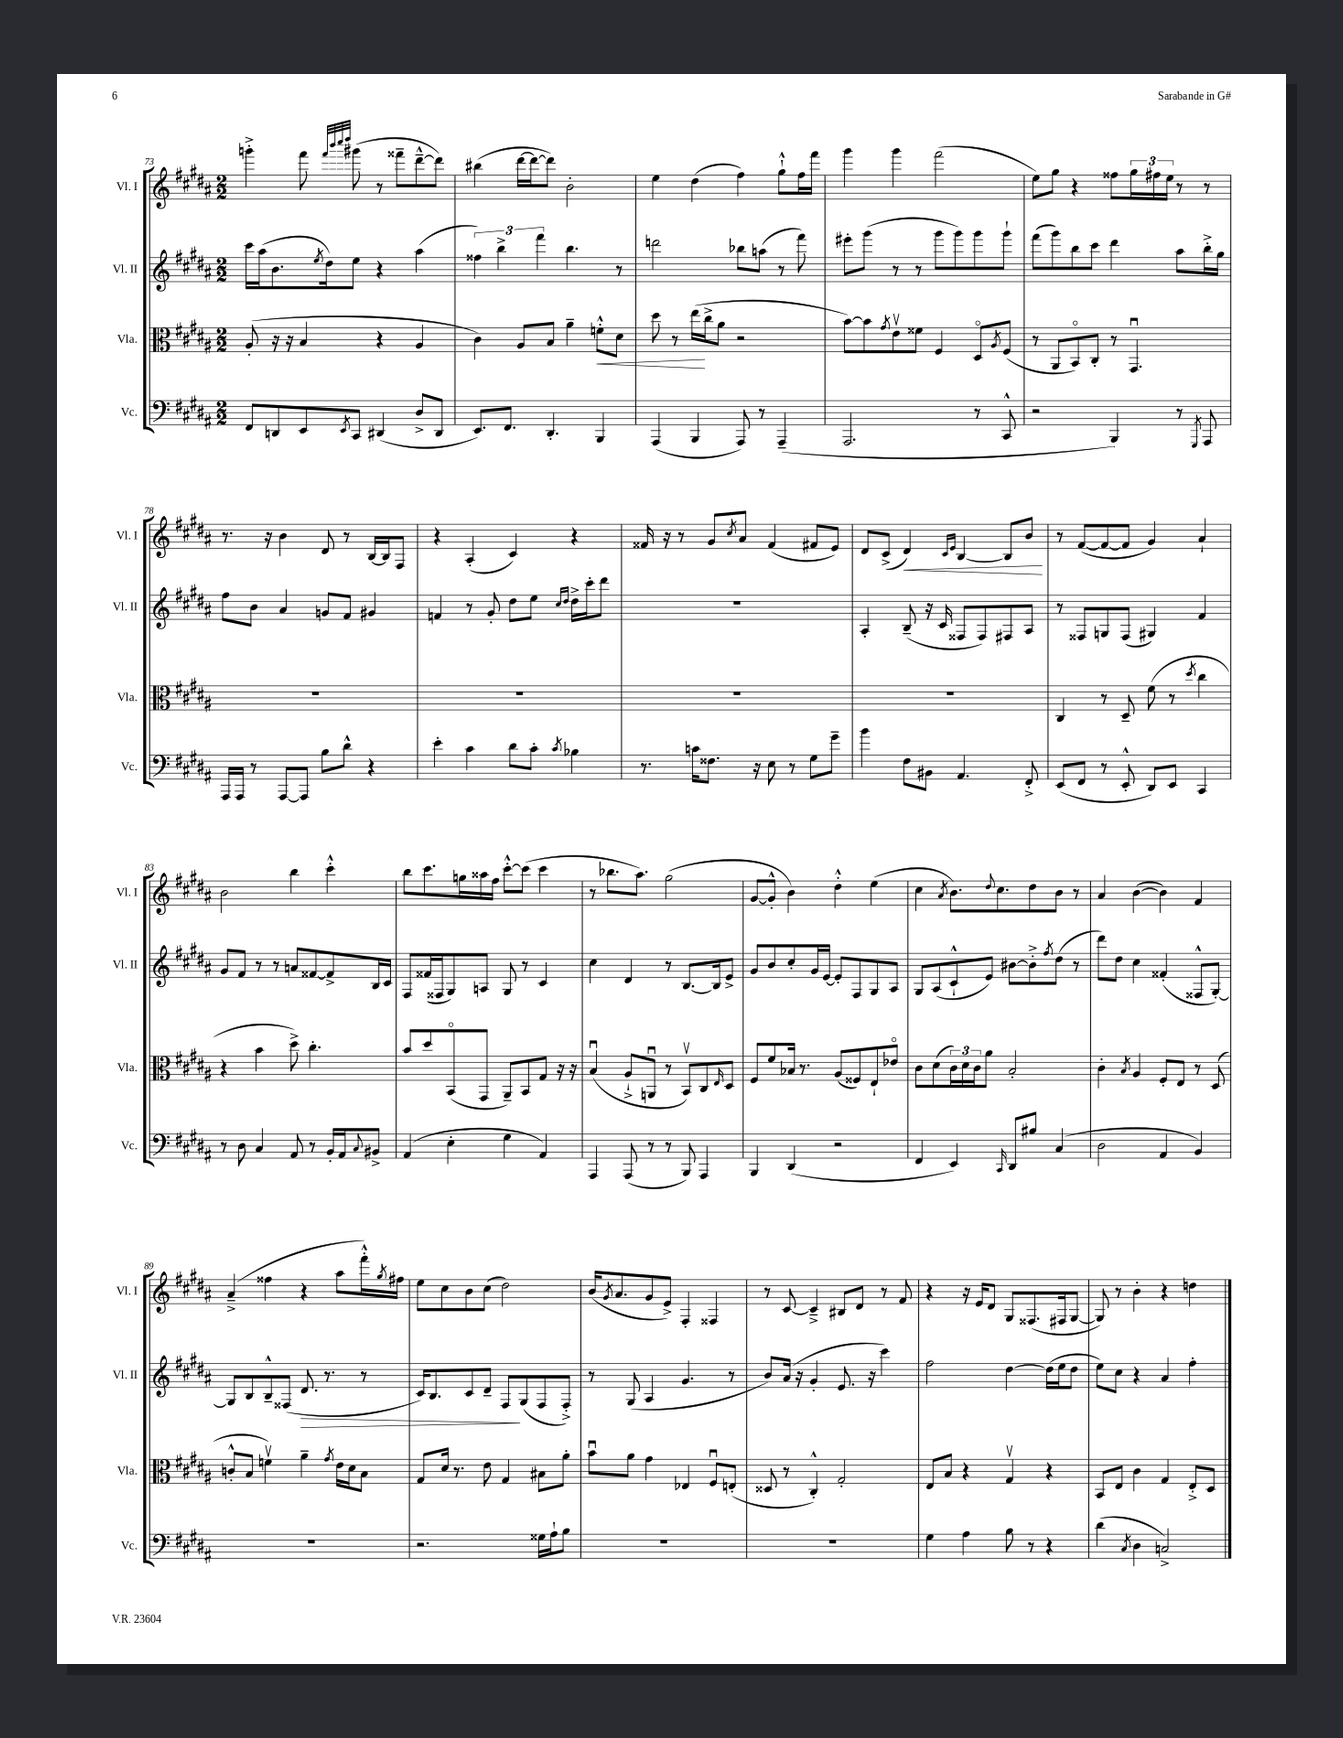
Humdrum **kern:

**kern	**kern	**kern	**kern
*staff4	*staff3	*staff2	*staff1
*clefF4	*clefC3	*clefG2	*clefG2
*k[f#c#g#d#a#]	*k[f#c#g#d#a#]	*k[f#c#g#d#a#]	*k[f#c#g#d#a#]
*M2/2	*M2/2	*M2/2	*M2/2
8FF#	(8A#'	16ccc#	4ggg'^
.	.	(16aa#	.
8DD	16r	8.b	.
.	16r	.	.
8EE	4B	.	8fff#
.	.	8qee	.
.	.	16dd#)	.
.	.	.	32qqfff#
.	.	.	32qqbbb
.	.	.	32qqcccc#
8qEE	.	.	32qqdddd#
8CC#	.	8ee	(8ggg#
(4DD#	4r	4r	8r
.	.	.	8fff##~
8D#^	4A#	(4aa#	[8ddd#~^^
8DD#	.	.	8ddd#])
=	=	=	=
8.EE)	4c#)	6ff##)	(4bb#
.	.	6bb^	.
8.FF#	.	.	.
.	8A#	.	[16ddd#
.	.	.	16ddd#_
.	.	6fff#	.
4.DD#'	8B	.	8ddd#])
.	4a#~	4.bb	2b'
4BBB	8f'^^	.	.
.	8d#	8r	.
=	=	=	=
(4AAA#	8dd#	2ddd	4ee
.	8r	.	.
4BBB	(16ee	.	(4dd#
.	16cc#^	.	.
.	8a#	.	.
8AAA#)	2r	8bb-	4ff#)
8r	.	(8aa	.
(4AAA#~	.	8r	8gg#`^^
.	.	8fff#)	16ff#
.	.	.	16fff#
=	=	=	=
2.AAA#	[8b)	8eee#'	4ggg#
.	8b]	(8ggg#	.
.	8qg#	.	.
.	8ev	8r	4ggg#
.	8f##	8r	.
.	4F#	8ggg#	(2fff#
.	.	8ggg#)	.
8r	8D#o	8ggg#	.
.	8qA#	.	.
8CC#^^	(8F#	8ggg#`	.
=	=	=	=
2r	8r	(8fff#	8ee)
.	8AA#	8ggg#)	8gg#
.	8BBo)	8bb	4r
.	8C#'	8ccc#	.
4BBB)	8r	4ddd#	8ff##
.	4.GG#u	.	24gg#
.	.	.	24ff#
.	.	.	24ee
8r	.	8aa#	8r
8qGGG#	.	.	.
8AAA#	.	16bb'^	8r
.	.	16gg#	.
=	=	=	=
16AAA#	1r	8ff#	8.r
16AAA#	.	.	.
8r	.	8b	.
.	.	.	16r
[8AAA#	.	4a#	4b
8AAA#]	.	.	.
8B	.	8g	8d#
8d#^^	.	8f#	8r
4r	.	4g#	[16B
.	.	.	16B]
.	.	.	8F#
=	=	=	=
4e'	1r	4f	4r
4c#	.	8r	(4A#'
.	.	8g#'	.
8d#	.	8dd#	4c#)
8c#'	.	8ee	.
.	.	16qqcc#	.
8qc#	.	16qqdd#	.
4B-	.	16dd#^	4r
.	.	16ccc#'	.
.	.	8ddd#	.
=	=	=	=
8.r	1r	1r	16f##
.	.	.	16r
.	.	.	8r
16c	.	.	.
8.F##	.	.	8g#
.	.	.	8qcc#
.	.	.	8a#
16r	.	.	.
8E	.	.	(4f##
8r	.	.	.
8G#	.	.	8f#
8g#~	.	.	8e)
=	=	=	=
4b	1r	4A#'	8d#
.	.	.	(8c#^
8F#	.	(8B~	4d#)
8BB#	.	16r	.
.	.	16c#	.
.	.	.	16qqc#
.	.	.	16qqe
4.AA#	.	8F##	[4B
.	.	8F##)	.
.	.	8F#	8B]
8FF#'^	.	8A#	8b
=	=	=	=
(8EE	4C#	8r	8r
8FF#	.	8F##	([8f#
8r	8r	8G	8f#_
8EE'^^	8D#~	(8F##	8f#]
8DD#)	(8f#	4G#)	4g#)
8EE	8r	.	.
.	8qdd#	.	.
4CC#	4cc#	4f#	4a#`
=	=	=	=
8r	4r	8g#	2b
8D#	.	8f#	.
4C#	4b	8r	.
.	.	8r	.
8AA#	8dd#^)	8a	4bb
8r	4.cc#'	[8f##	.
16BB'	.	8f##^]	4ccc#'^^
16AA#	.	.	.
8qqC#	.	.	.
8BB#^	.	16B	.
.	.	16c#	.
=	=	=	=
(4AA#	8b	8F#	8bb
.	8dd#	(16f##	8.ccc#
.	.	16F##	.
4E'	(8BBo	8G#)	.
.	.	.	16gg
.	8GG#	8A	16aa##
.	.	.	16ff#
4G#	8AA#~)	8G#	[8ccc#'^^
.	8BB	8r	(8ccc#]
4AA#)	8G#	4c#	4ccc#
.	16r	.	.
.	16r	.	.
=	=	=	=
4AAA#	(4Bu	4cc#	8r
.	.	.	8.bb-
(8AAA#	8A#`^	4d#	.
.	.	.	8.aa#)
8r	8AAu	.	.
8r	8r	8r	(2gg#
8BBB)	8BBv)	[8.B	.
4AAA#	8C#	.	.
.	.	16B]	.
.	16qqE	.	.
.	8D#	8e^	.
=	=	=	=
4BBB	8F#	8g#	[8g#
.	8f#	8b	8g#'^^]
(4DD#	16B-	8cc#'	4b)
.	8.r	.	.
.	.	16g#	.
.	.	[16e	.
2r	(8A#	8e']	4dd#'^^
.	8F##)	8F#	.
.	8E`	8G#	(4ee
.	8e-o	8A#	.
=	=	=	=
4FF#	8c#	8G#	4cc#
.	(8d#	(8A#	.
.	.	.	8qa#
4EE)	24c#)	8c#`^^	8.b)
.	24d#	.	.
.	24c#	.	.
.	8a#	8e)	.
.	.	.	8qqdd#
.	.	.	8.cc#
16qqCC#	.	.	.
8DD#	2B'	[8b#	.
8B#	.	8b#'^]	8dd#
.	.	8qff#	.
(4C#	.	(8dd#	8b
.	.	8r	8r
=	=	=	=
2D#	4c#'	8ddd#)	4a#
.	.	8dd#	.
.	8qB	.	.
.	4A#	4cc#	([4b
4AA#	8F#'	(4f##'	4b])
.	8E	.	.
4BB)	8r	8F##^^	4f#
.	(8D#	[8G#')	.
=	=	=	=
1r	8c'^^	8G#]	(4a#~^
.	8B	8B	.
.	4fv)	8B~^^	4ff##
.	.	(8F##	.
.	4a#~	8.d#	4r
.	.	8.r	.
.	8qg#	.	.
.	16e	.	8aa#
.	16d#	.	.
.	8B	8r	16fff#'^^)
.	.	.	8qgg#
.	.	.	16ff#
=	=	=	=
2.r	8G#	16c#)	8ee
.	.	8.B	.
.	16d#	.	8cc#
.	8.r	.	.
.	.	8c#	8b
.	8e	8d#~	(8cc#
.	4G#	8F#	2dd#)
.	.	(8G#	.
16G##	8B#	8F#	.
16A#`	.	.	.
8B	8a#'	8F#'^)	.
=	=	=	=
1r	8bu	8r	(16b
.	.	.	8qg#
.	.	.	8.a#
.	8a#	(8G#	.
.	4g#	4A#	8g#
.	.	.	8e^)
.	4E-	4.g#	4F#'
.	8F#u	.	4F##
.	(8E'	8r	.
=	=	=	=
1r	8D##	8b)	8r
.	8r	(16a#	[8c#
.	.	16r	.
.	4C#'^^)	4g#'	4c#~^]
.	2G#'	8.e	8B#
.	.	.	8d#
.	.	16r	.
.	.	4ccc#)	8r
.	.	.	8f#
=	=	=	=
4G#	8E	2ff#	4r
.	8B	.	.
4A#	4r	.	16r
.	.	.	16e
.	.	.	8d#
8B	4G#v	[4dd#	8G#
8r	.	.	(8.F##
4r	4r	(16dd#]	.
.	.	16ee	16F#
.	.	8dd#	[8G#
=	=	=	=
(4d#	8BB	8ee)	8G#])
.	8E	8cc#	8r
8qC#	.	.	.
4D#	4c#	4r	4b'
2C^)	4G#	4a#	4r
.	8E'^	4ff#'	4dd
.	8D#	.	.
==	==	==	==
*-	*-	*-	*-
